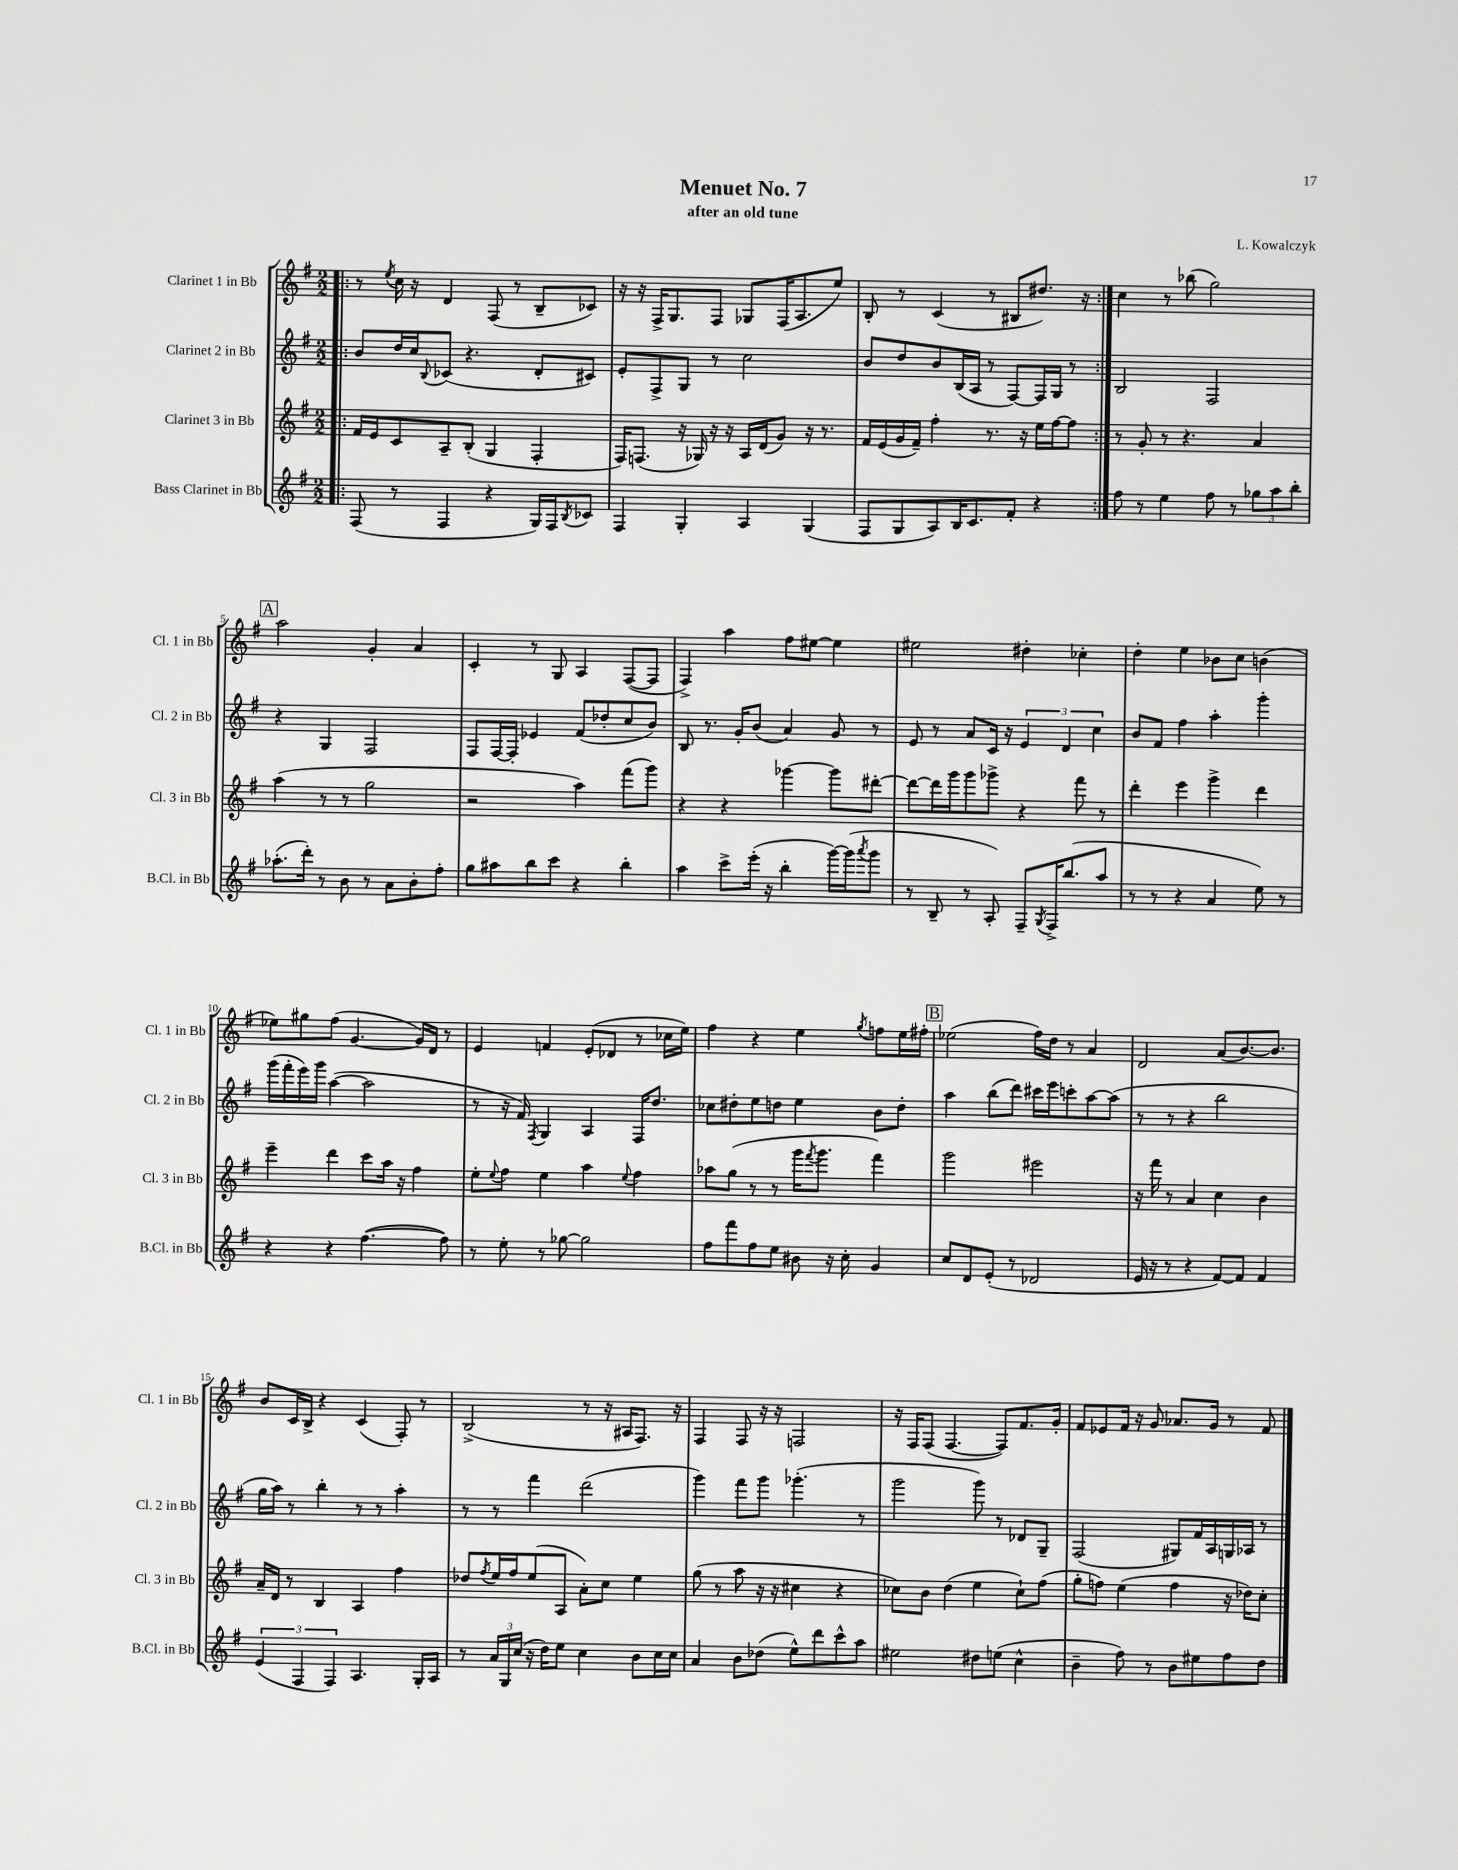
\header { title = "Menuet No. 7" composer = "L. Kowalczyk" subtitle = "after an old tune" }
<<
\new StaffGroup <<
\new Staff = "s0" \with { instrumentName = "Clarinet 1 in Bb" shortInstrumentName = "Cl. 1 in Bb" } {
    \clef treble \key g \major \numericTimeSignature \time 2/2
    \repeat volta 2 { \bar ".|:" r8 \acciaccatura { e''8 } c''16 r16 d'4 fis8( r8 b8-- ces'8) |
    r16 r16 fis16-> g8. fis8 ges8 fis16( a8. e''8) |
    b8-. r8 c'4( r8 bis8 dis''8.) r16 | }
    c''4 r8 bes''8( g''2) |
    \mark \markup { \box "A" } a''2 g'4-. a'4 |
    c'4-. r8 g8 a4 fis8~( fis8 |
    fis4->) a''4 fis''8 eis''8~ eis''4 |
    eis''2 dis''4-. ces''4-. |
    d''4-. e''4 bes'8 c''8 b'4( |
    ees''8) gis''8 fis''8( g'4.~ g'16) d'16 r8 |
    e'4 f'4 e'8-.( des'8 r8 ces''16 e''16) |
    fis''4 r4 e''4 \acciaccatura { g''8 } f''8 e''16 fis''16-. |
    \mark \markup { \box "B" } ees''2( fis''16) d''16 r8 a'4 |
    d'2 a'8( b'8.~) b'8. |
    b'8 c'16 b16-> r4 c'4( fis8-.) r8 |
    b2->( r8 r16 ais16 fis8.) r16 |
    fis4 fis8 r16 r16 f2 |
    r16 fis16 fis8( fis4.~ fis8) fis'8. g'16-. |
    fis'8 ees'8 fis'16 r16 g'8 aes'8. g'16 r8 fis'8 \bar "|." |
}
\new Staff = "s1" \with { instrumentName = "Clarinet 2 in Bb" shortInstrumentName = "Cl. 2 in Bb" } {
    \clef treble \key g \major \numericTimeSignature \time 2/2
    \repeat volta 2 { \bar ".|:" b'8 d''16 c''16 \appoggiatura { b8 } ces'8( r4. d'8-. cis'8) |
    e'8-. fis8-> g8 r8 c''2 |
    b'8 d''8 b'8 b16( a16 r8 fis8~) fis16 g16 r8 | }
    b2 fis2 |
    \mark \markup { \box "A" } r4 g4 fis2 |
    fis8 fis16~ fis16-. ees'4 fis'8( des''8-. c''8 b'8) |
    b8 r8. g'16-. b'8( a'4) g'8 r8 |
    e'8 r8 a'8 c'16 r16 \tuplet 3/2 { e'4 d'4 c''4 } |
    b'8 fis'8 fis''4 a''4-. g'''4-. |
    g'''16( fis'''16-. e'''16) g'''16 a''4~( a''2 |
    r8 r16 fis'16) \acciaccatura { fis8 } g4 a4 fis16 d''8. |
    ces''8 dis''8-. e''8 d''8 e''4 b'8 d''8-. |
    \mark \markup { \box "B" } a''4 b''8( d'''8) cis'''16 e'''16 c'''8-. a''8~ a''8( |
    r8 r8 r4 b''2 |
    g''16 a''16) r8 b''4-. r8 r8 a''4-. |
    r8 r8 fis'''4 d'''2( |
    g'''4) fis'''8 g'''8 ges'''4.-.( r8 |
    g'''2 g'''8) r8 des'8 g8-- |
    fis2( gis8) fis'16 a16 g16 aes16 r8 \bar "|." |
}
\new Staff = "s2" \with { instrumentName = "Clarinet 3 in Bb" shortInstrumentName = "Cl. 3 in Bb" } {
    \clef treble \key g \major \numericTimeSignature \time 2/2
    \repeat volta 2 { \bar ".|:" fis'16 e'16 c'8 a8-- b8-.( g4 fis4-. |
    fis16) f8.( r16 ges16) r16 r16 a16 d'16( g'8) r16 r8. |
    fis'16 e'16( g'16 fis'16--) fis''4-. r8. r16 e''16 fis''16~ fis''8 | }
    r8 g'8-. r8 r4. a'4 |
    \mark \markup { \box "A" } a''4( r8 r8 g''2 |
    r2 a''4) fis'''8( g'''8) |
    r4 r4 ges'''4~ ges'''8 dis'''8~-. |
    dis'''8~ dis'''16 g'''16 g'''8 ges'''8-> r4 fis'''8 r8 |
    d'''4-. e'''4 g'''4-> d'''4 |
    e'''4-- d'''4 c'''8 a''16 r16 fis''4 |
    e''8-. \appoggiatura { e''8 } fis''8 e''4 a''4 \appoggiatura { e''8 } fis''4 |
    aes''8 g''8( r8 r8 g'''16 \acciaccatura { fis'''8 } g'''8. fis'''4) |
    \mark \markup { \box "B" } g'''2 eis'''2 |
    r16 fis'''16 r8 a'4 c''4 b'4 |
    a'16-- d'16 r8 b4 a4 fis''4 |
    des''8 \acciaccatura { fis''8 } e''16 fis''16 e''8( a8 a'8-.) c''8 e''4 |
    g''8( r8 a''8 r16 r16 cis''4 r4 |
    ces''8) b'8 d''4( e''4 ces''8-!) fis''8( |
    g''8-. f''8) e''4( f''4 r16 des''16) c''8-. \bar "|." |
}
\new Staff = "s3" \with { instrumentName = "Bass Clarinet in Bb" shortInstrumentName = "B.Cl. in Bb" } {
    \clef treble \key g \major \numericTimeSignature \time 2/2
    \repeat volta 2 { \bar ".|:" fis8( r8 fis4 r4 g16) fis16 \acciaccatura { b8 } ces'8 |
    fis4 g4-. a4 g4( |
    fis8 g8 a8) b16 c'8. fis'8-. r4 | }
    fis''8 r8 e''4 fis''8 r8 \tuplet 3/2 { ges''8 a''8 b''8-. } |
    \mark \markup { \box "A" } aes''8.-.( d'''16-.) r8 b'8 r8 a'8 b'8-. fis''8-. |
    g''8 ais''8 b''8 c'''8 r4 b''4-. |
    a''4 c'''8-> e'''16-.( r16 b''4-. g'''16~) g'''16( \acciaccatura { a'''8 } g'''8 |
    r8 b8-- r8 a8-.) fis8-- \acciaccatura { g8 } fis16-> b''8.( a''8 |
    r8 r8 r4 a'4 e''8) r8 |
    r4 r4 fis''4.~( fis''8) |
    r8 e''8-. r8 ges''8~ ges''2 |
    fis''8 fis'''8 fis''8 e''8 bis'8 r16 c''16-. g'4 |
    \mark \markup { \box "B" } c''8 d'8 e'8-.( r8 des'2 |
    e'16 r16 r8 r4 fis'8~) fis'8 fis'4 |
    \tuplet 3/2 { e'4( fis4 fis4) } a4. g16-. a16 |
    r8 \tuplet 3/2 { a'16 g16 c''16( } r16 d''16) e''8 c''4 b'8 c''16 c''16 |
    a'4 b'8 des''8( e''8-^) d'''8 c'''8-^ a''8 |
    eis''2 dis''8 e''8( c''4-^ |
    b'4-- fis''8) r8 b'8 eis''8 fis''8 d''8 \bar "|." |
}
>>
>>
